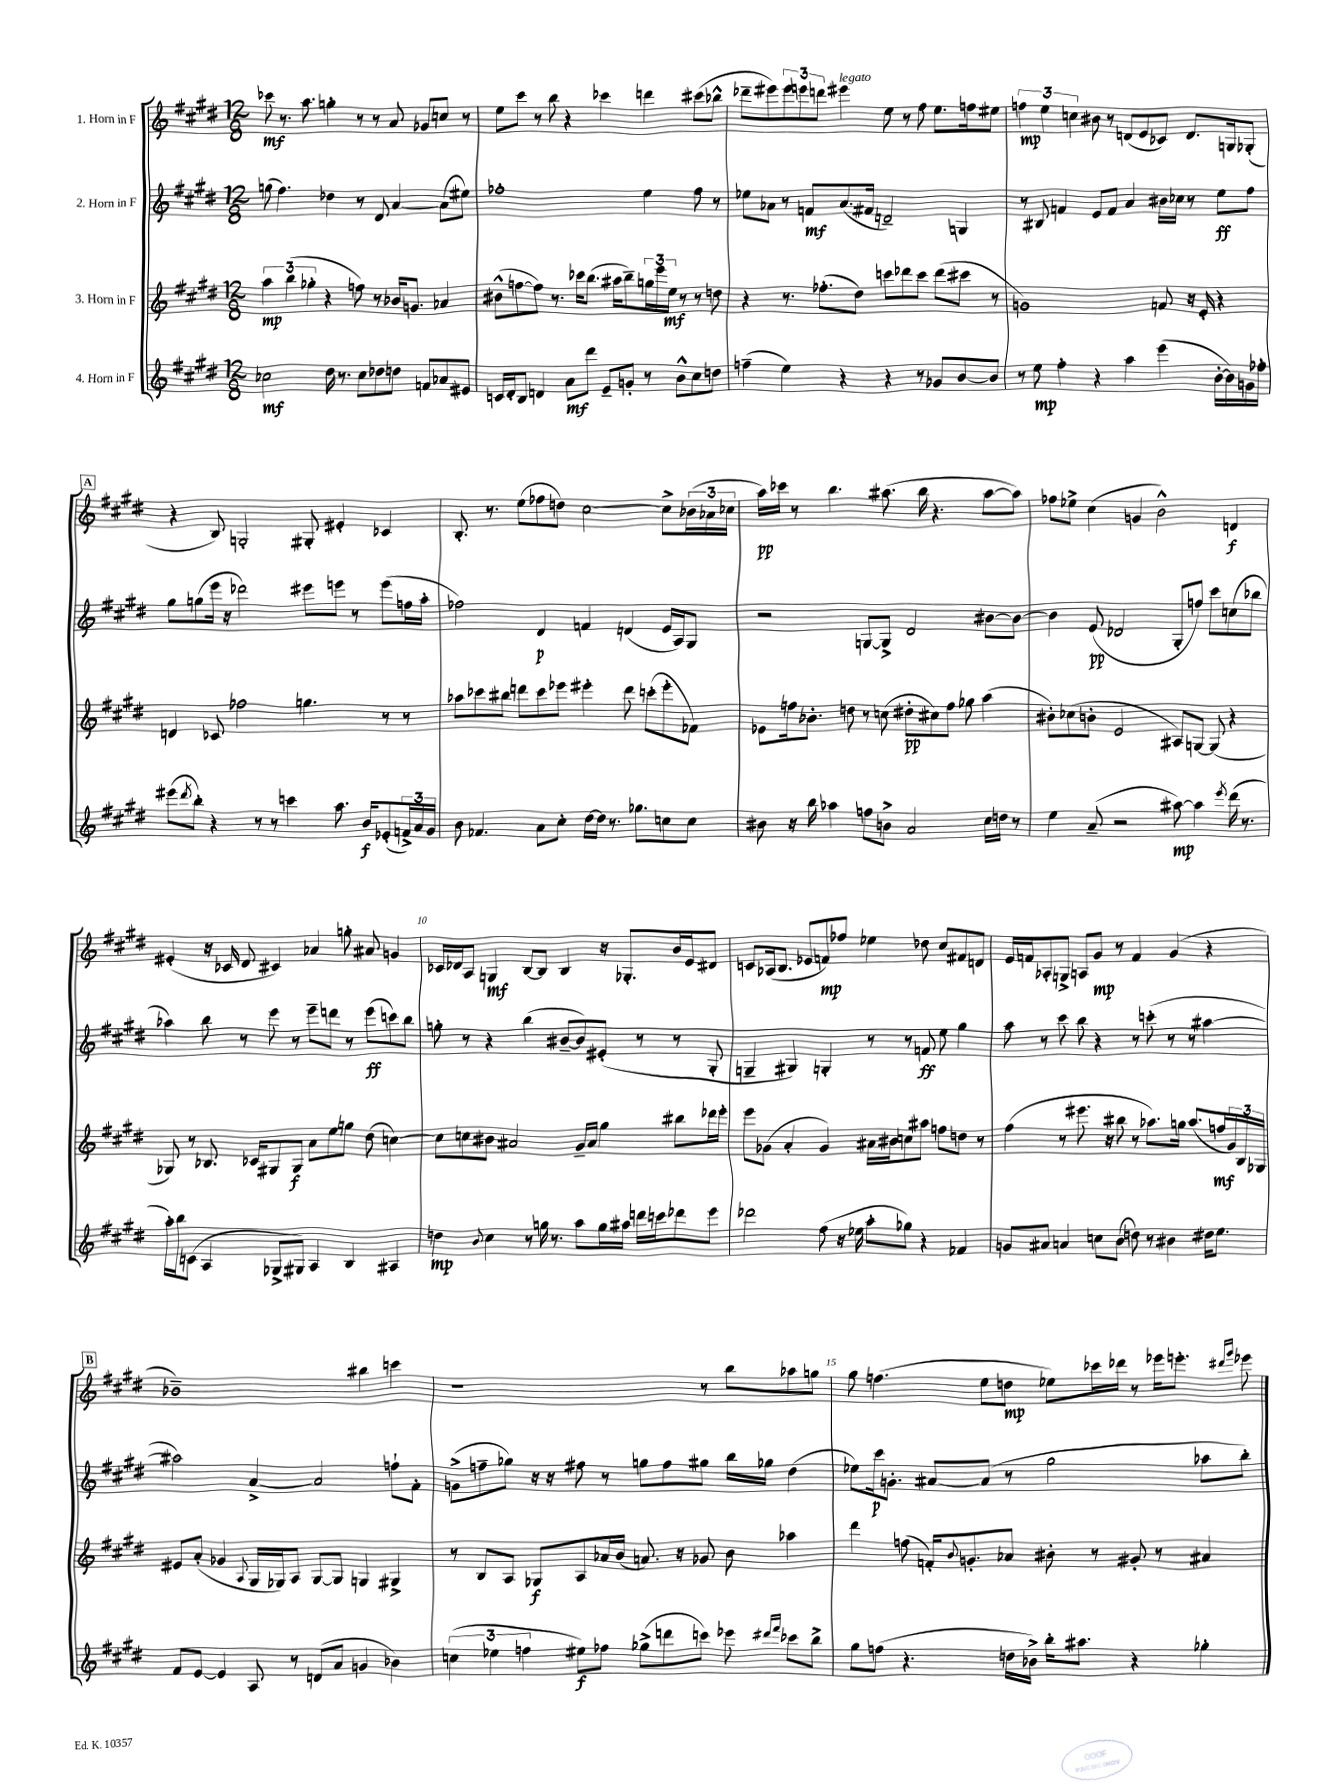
<<
\new StaffGroup <<
\new Staff = "s0" \with { instrumentName = "1. Horn in F" } {
    \clef treble \key e \major \numericTimeSignature \time 12/8
    ces'''8\mf r8. a''8. g''4-. r8 r8 a'8 ges'8 c''8 r8 |
    e''8 cis'''8 r8 b''8 r4 ces'''4 d'''4 cis'''8( bes''8-^ |
    des'''8-- eis'''8) \tuplet 3/2 { eis'''8 e'''8 d'''8 } eis'''4^\markup { \italic "legato" } e''8 r8 fis''8 e''8. f''16 eis''8 |
    \tuplet 3/2 { f''4\mp e''4 c''4 } bis'8 r8 d'8( e'8 ces'8) d'8. g16 ges8-.( |
    \mark \markup { \box "A" } r4 b8) g2-. gis8-. eis'4-. ces'4 |
    b8.-. r8. e''8( fes''8 d''8) cis''2~ cis''8-> \tuplet 3/2 { bes'16( aes'16 ces''16 } |
    a''16\pp) ces'''16 r8 b''4. ais''8.( b''16 r4. ais''8~ ais''8) |
    fes''8 ees''8-> cis''4( g'4 b'2-^) d'4\f |
    eis'4-.( r16 ces'16 dis'8 cis'4) aes'4 g''8-. ais'8 g'4 |
    ces'16 des'16 a8 g4\mf b8~ b8 b4 r16 ges8.-. b'16 e'16 dis'8 |
    c'8 aes16( b8. ees'8 f'8\mp) fes''8 ees''4 des''8 cis''8 fis'8 d'8 |
    e'16 f'16 aes8-. g8-> a8 gis'8\mp r8 f'4 gis'4( r4 |
    \mark \markup { \box "B" } bes'1--) bis''4 c'''4 |
    r1 r8 b''8 aes''8 g''8 |
    gis''8 f''4.( e''8 d''8\mp ees''8) ces'''16 des'''16 r8 ees'''16 e'''8.-. \grace { dis'''16 gis'''16 } ees'''8 \bar "|." |
}
\new Staff = "s1" \with { instrumentName = "2. Horn in F" } {
    \clef treble \key e \major \numericTimeSignature \time 12/8
    g''8( fis''4.) des''4 r8 dis'8 a'4~ a'8( eis''8) |
    fes''1-. e''4 fes''8 r8 |
    ees''8 aes'8 r8 f'8\mf aes'8.( fis'16 d'2--) g4 |
    r8 bis8 f'4 e'8 f'8 a'4 bis'16 ces''16 r8 e''8\ff fis''8 |
    \mark \markup { \box "A" } gis''8 g''8( e'''16 r16 des'''2) eis'''8 e'''8 r8 e'''8( f''16 a''16-. |
    fes''2) dis'4\p f'4 d'4( e'16 a16) gis8 |
    r2 g8~ g8-> dis'2 bis'8~ bis'8~ |
    bis'4 e'8\pp( des'2 gis8-. f''8) cis'''8 c''8( bes''8 |
    aes''4) b''8 r8 e'''8 r8 e'''8-- d'''8 r8 e'''8\ff( c'''8) b''8 |
    g''8-. r8 r4 b''4( bis'8~-- bis'8) eis'8-.( r8 r8 gis8-. |
    g4-- gis4) g4-. r8 r8 f'8\ff e''8 gis''4 |
    a''8 r8 cis'''8 b''8 r4 r8 c'''8-.( r8 r8 ais''4~ |
    \mark \markup { \box "B" } ais''2) a'4~-> a'2 f''8-! fis'8-. |
    g'8->( f''8-- ges''8) r16 r16 fis''8 r8 g''8 fis''8 gis''8 b''16 ges''16 dis''4( |
    ees''8) cis'''16\p g'8.-. ais'8~ ais'8( r8 gis''2 aes''8 b''8-.) \bar "|." |
}
\new Staff = "s2" \with { instrumentName = "3. Horn in F" } {
    \clef treble \key e \major \numericTimeSignature \time 12/8
    \tuplet 3/2 { a''4\mp b''4( ges''4-. } r4 f''8) r8 bes'16 g'8. aes'4 |
    bis'8-^( f''8~ f''8) r8. ces'''16 b''8.( ais''16 b''8--) \tuplet 3/2 { g''16 e'''16 e''16\mf } r8 r8 d''8 |
    r4 r8. fes''8.-.( dis''8) c'''8 des'''8 c'''8 des'''8( cis'''8 r8 |
    g'1) f'8 r16 e'16-. r4 |
    \mark \markup { \box "A" } d'4 ces'8 fes''2 g''4. r8 r8 |
    aes''8 ces'''8 bis''8 d'''8 ces'''8 ees'''8 eis'''4-. d'''8 c'''8-.( eis'''8-. fes'8) |
    ees'8 f''16 bes'8.-. d''8 r8 c''8( dis''8-.\pp cis''8) f''8 ges''8 a''4( |
    bis'8-.) ces''8( b'8-. e'2 ais8) g8~ g8( r4 |
    ges8) r8 bes8. ces'16 gis8 gis8\f a'8 e''8 g''8 dis''8( c''4~) |
    c''8 c''8 bis'8 ais'2 gis'16-- ais'16 gis''4 bis''8 des'''16 e'''16-. |
    e'''8 ges'8( a'4-. ges'4) ais'16 bis'16 c''8 ais''8 f''8 d''8 r8 |
    fis''4( r8 eis'''8. r16 bis''8 r8 aes''8.) g''16 aes''8.( f''16\mf \tuplet 3/2 { gis'16) b16 ges16 } |
    \mark \markup { \box "B" } eis'8 a'8-.( ges'4 \appoggiatura { a8 } gis16 ges16) a8 ges8~ ges8 g4 gis4-> |
    r8 b8 a8 ges8\f a8 aes'16 b'16( a'8.) r16 ges'8 b'8 aes''4 |
    dis'''4 f''8( f'16-.) \appoggiatura { b'8 } g'8.-. aes'8 bis'8-. r8 gis'8-. r8 ais'4 \bar "|." |
}
\new Staff = "s3" \with { instrumentName = "4. Horn in F" } {
    \clef treble \key e \major \numericTimeSignature \time 12/8
    ces''2\mf dis''16 r8. ces''8 des''8 d''8 f'8 aes'8 eis'8 |
    c'16 dis'16-. b8 d'4 a'8\mf dis'''8 e'8-- g'8-. r8 b'8-^ cis''8 d''8 |
    f''4--( e''4) r4 r4 r8 ges'8 b'8~ b'8 |
    r8 e''8\mp fis''4-. r4 a''4 e'''4( b'16~-. b'16) g'16 fes''16-. |
    \mark \markup { \box "A" } eis'''8( \acciaccatura { dis'''8 } b''8-.) r4 r8 r8 c'''4 a''8. b'16\f ees'8-.( \tuplet 3/2 { f'16->) a'16 gis'16 } |
    b'8 fes'4. a'8 cis''8-. dis''16~ dis''16 r8. ges''8. c''8 c''8 |
    bis'8 r16 b''16 aes''4 f''8 b'8-> a'2 cis''16 d''16 r8 |
    e''4 a'8--( r2 ais''8~\mp) ais''4 \acciaccatura { e'''8 } dis'''16( r8. |
    a''16-.) b''16 c'8( a4 ges8-> gis8) a4 b4 ais4 |
    d''4\mp \appoggiatura { b'8 } cis''4 r8 g''16 r8. a''8 g''16 ais''16 d'''16 c'''16 des'''8 e'''8 |
    des'''2 fis''8( r16 ees''16 a''8-. ges''8) r4 fes'4 |
    g'8 ais'8 a'4 c''8 b'8( d''8) r8 bis'4 dis''16 e''8. |
    \mark \markup { \box "B" } fis'8 e'8~ e'4 a8 r8 d'8( a'8 g'4 bes'4) |
    \tuplet 3/2 { c''4( ees''4 f''4 } eis''8\f) fes''8 ges''8->( d'''8 c'''8) ees'''8 \grace { dis'''16 fis'''16 } ces'''8 b''8-> |
    gis''8 f''8( r4. d''16 bes'16->) b''16-. ais''8. r4 ges''4-. \bar "|." |
}
>>
>>
\layout { \context { \Score \override BarNumber.break-visibility = ##(#f #t #t) barNumberVisibility = #(every-nth-bar-number-visible 5) } }
